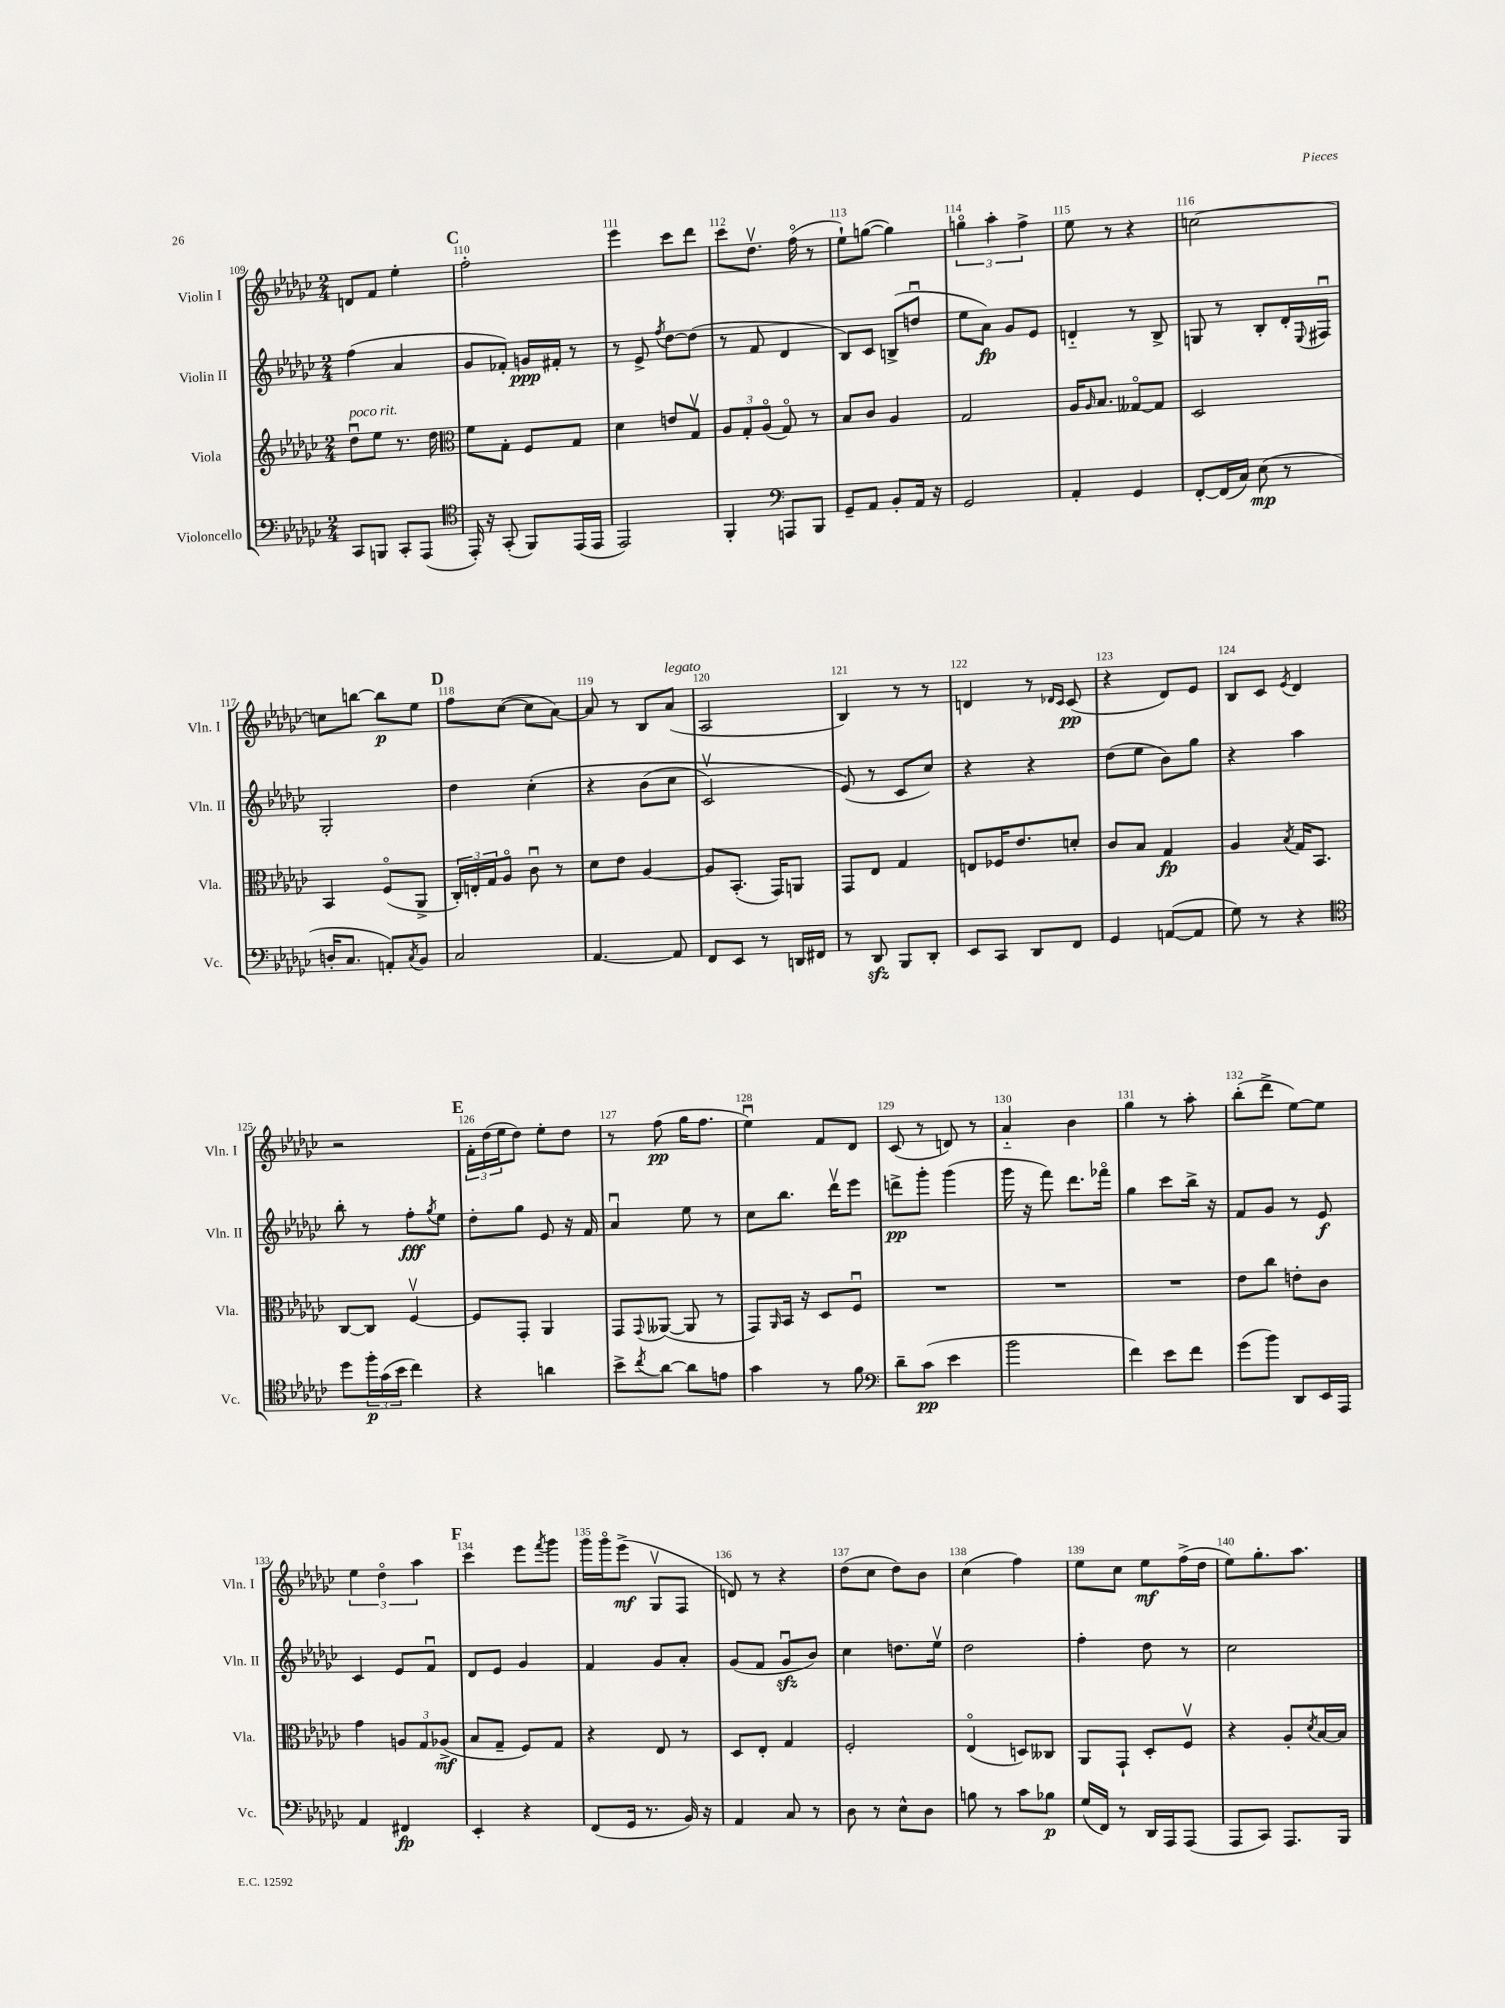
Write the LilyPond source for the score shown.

<<
\new StaffGroup <<
\new Staff = "s0" \with { instrumentName = "Violin I" shortInstrumentName = "Vln. I" } {
    \clef treble \key ges \major \numericTimeSignature \time 2/4
    d'8 f'8 ees''4-. |
    \mark \markup { \bold "C" } f''2-. |
    ees'''4 ces'''8 des'''8 |
    ces'''8 des''8.\upbow f''16\flageolet( r8 |
    ees''8-!) g''8~( g''4) |
    \tuplet 3/2 { g''4\flageolet aes''4-. f''4-> } |
    ees''8 r8 r4 |
    c''2~ |
    c''8 b''8~ b''8\p ees''8 |
    \mark \markup { \bold "D" } f''8 ces''8~( ces''8 aes'8~) |
    aes'8 r8 bes8 aes'8^\markup { \italic "legato" }( |
    aes2 |
    bes4) r8 r8 |
    d'4 r8 \grace { des'16 ces'16 } ces'8\pp( |
    r4 des'8) ees'8 |
    bes8 ces'8 \acciaccatura { ees'8 } des'4 |
    r2 |
    \mark \markup { \bold "E" } \tuplet 3/2 { f'16-. des''16( ees''16 } des''8) ees''8-. des''8 |
    r8 f''8\pp( ges''16 f''8. |
    ees''4\downbow) f'8 des'8 |
    ces'8( r8 d'8) r8 |
    aes'4-_ bes'4 |
    ges''4 r8 aes''8-. |
    bes''8-.( des'''8-> ees''8~) ees''8 |
    \tuplet 3/2 { ees''4 des''4\flageolet aes''4 } |
    \mark \markup { \bold "F" } ces'''4 ees'''8 \acciaccatura { f'''8 } ges'''8 |
    ges'''16 ges'''16\flageolet ees'''8->\mf( ges8\upbow f8 |
    d'8) r8 r4 |
    des''8( ces''8 des''8) bes'8 |
    ces''4( f''4) |
    ees''8 ces''8 ees''8\mf f''16->( des''16 |
    ees''8) ges''8.-. aes''8. \bar "|." |
}
\new Staff = "s1" \with { instrumentName = "Violin II" shortInstrumentName = "Vln. II" } {
    \clef treble \key ges \major \numericTimeSignature \time 2/4
    f''4( aes'4 |
    \mark \markup { \bold "C" } ges'8 fes'8-.) g'16\ppp fis'16-. r8 |
    r8 ees'8-> \acciaccatura { f''8 } des''8~ des''8( |
    r8 f'8 des'4 |
    bes8) ces'8 b8->( d''8\downbow |
    ees''8 aes'8\fp) ges'8 ees'8 |
    d'4-_ r8 bes8-> |
    g8 r8 bes8-. des'16-. \appoggiatura { ees8 } fis16\downbow |
    ges2-. |
    \mark \markup { \bold "D" } des''4 ces''4-.\( |
    r4 bes'8( ces''8 |
    ces'2\upbow) |
    ees'8(\) r8 ces'8 ces''8) |
    r4 r4 |
    des''8( ees''8 bes'8) ges''8 |
    r4 aes''4 |
    bes''8-. r8 f''8-.\fff \acciaccatura { ges''8 } ees''8 |
    \mark \markup { \bold "E" } des''8-. ges''8 ees'8 r16 f'16 |
    aes'4\downbow ees''8 r8 |
    ces''8 bes''8. des'''16\upbow ees'''8 |
    d'''8->\pp ges'''8-. ges'''4( |
    ges'''16 r16 f'''8) des'''8. fes'''16\flageolet |
    ges''4 ces'''8 bes''16-> r16 |
    f'8 ges'8 r8 ees'8\f |
    ces'4 ees'8 f'8\downbow |
    \mark \markup { \bold "F" } des'8 ees'8 ges'4 |
    f'4 ges'8 aes'8-. |
    ges'8( f'8 ges'8\downbow\sfz bes'8) |
    ces''4 d''8. ees''16\upbow |
    des''2 |
    f''4-. des''8 r8 |
    ces''2 \bar "|." |
}
\new Staff = "s2" \with { instrumentName = "Viola" shortInstrumentName = "Vla." } {
    \clef treble \key ges \major \numericTimeSignature \time 2/4
    des''8\downbow^\markup { \italic "poco rit." } ees''8 r8. des''16 |
    \mark \markup { \bold "C" } \clef alto f'8 ges8-. f8 ges8 |
    des'4 e'8 ges8\upbow |
    \tuplet 3/2 { aes8 ges8-. aes8\flageolet( } ges8\flageolet) r8 |
    bes8 ces'8 aes4 |
    ges2 |
    aes16 \grace { aes16 } bes8. geses8~\flageolet geses8 |
    des2 |
    bes,4 f8\flageolet( aes,8-> |
    \mark \markup { \bold "D" } \tuplet 3/2 { ces16-.) e16-. ges16 } aes8\flageolet ces'8\downbow r8 |
    des'8 ees'8 aes4~ |
    aes8 bes,8.-.( ges,16) a,8 |
    ges,8 ees8 ges4 |
    e8 fes16 ees'8. d'8-. |
    ces'8 bes8 ges4\fp |
    aes4 \acciaccatura { bes8 } ges16 bes,8. |
    ces8~ ces8 f4~\upbow |
    \mark \markup { \bold "E" } f8 ges,8-. aes,4 |
    ges,8 \appoggiatura { ges,8 } aeses,8~( aeses,8 r8 |
    ges,8) \grace { aes,16 } bes,16 r16 des8 f8\downbow |
    R2 |
    R2 |
    R2 |
    ees'8 ces''8 e'8-. ces'8 |
    ges'4 \tuplet 3/2 { a8 ges8 aes8->\mf( } |
    \mark \markup { \bold "F" } bes8 ges8-- f8) ges8 |
    r4 ees8 r8 |
    des8 ees8-. ges4 |
    f2-. |
    ees4\flageolet( d8) ceses8 |
    aes,8 ges,8-! des8-. f8\upbow |
    r4 aes8-. \acciaccatura { des'8 } bes16~ bes16 \bar "|." |
}
\new Staff = "s3" \with { instrumentName = "Violoncello" shortInstrumentName = "Vc." } {
    \clef bass \key ges \major \numericTimeSignature \time 2/4
    ces,8 b,,8 ces,8-. aes,,8( |
    \mark \markup { \bold "C" } \clef tenor ees,16-.) r16 ges,8-.( f,8) ees,16( ees,16 |
    ees,2) |
    f,4-. \clef bass a,,8 bes,,8 |
    ges,8-- aes,8 bes,8-. aes,16 r16 |
    ges,2 |
    aes,4-. ges,4 |
    f,8~-. f,16( ces16) ees8\mp( r8 |
    d16-. ces8. a,8-.) \acciaccatura { ces8 } bes,8 |
    \mark \markup { \bold "D" } ces2 |
    aes,4.~ aes,8 |
    f,8 ees,8 r8 d,16 fis,16 |
    r8 des,8\sfz bes,,8 des,8-. |
    ees,8 ces,8 des,8 f,8 |
    ges,4 a,8~( a,8 |
    ges8) r8 r4 |
    \clef tenor des''8 \tuplet 3/2 { f''16-.\p ges'16( bes'16 } ces''4) |
    \mark \markup { \bold "E" } r4 a'4 |
    bes'8-> \acciaccatura { ces''8 } aes'8~ aes'8 e'8 |
    ges'4 r8 f'8 |
    \clef bass des'8-- ces'8\pp( ees'4 |
    bes'2 |
    f'4) ees'8 f'8 |
    ges'8( bes'8) des,8 ees,16 aes,,16 |
    aes,4 fis,4\fp |
    \mark \markup { \bold "F" } ees,4-. r4 |
    f,8( ges,16 r8. bes,16) r16 |
    aes,4 ces8 r8 |
    des8 r8 ees8-^ des8 |
    b8 r8 ces'8 bes8\p |
    ges16( f,16) r8 des,16 aes,,16 aes,,8( |
    aes,,8 ces,8) aes,,8. bes,,16 \bar "|." |
}
>>
>>
\layout { \context { \Score currentBarNumber = #109 \override BarNumber.break-visibility = ##(#f #t #t) barNumberVisibility = #all-bar-numbers-visible } }
